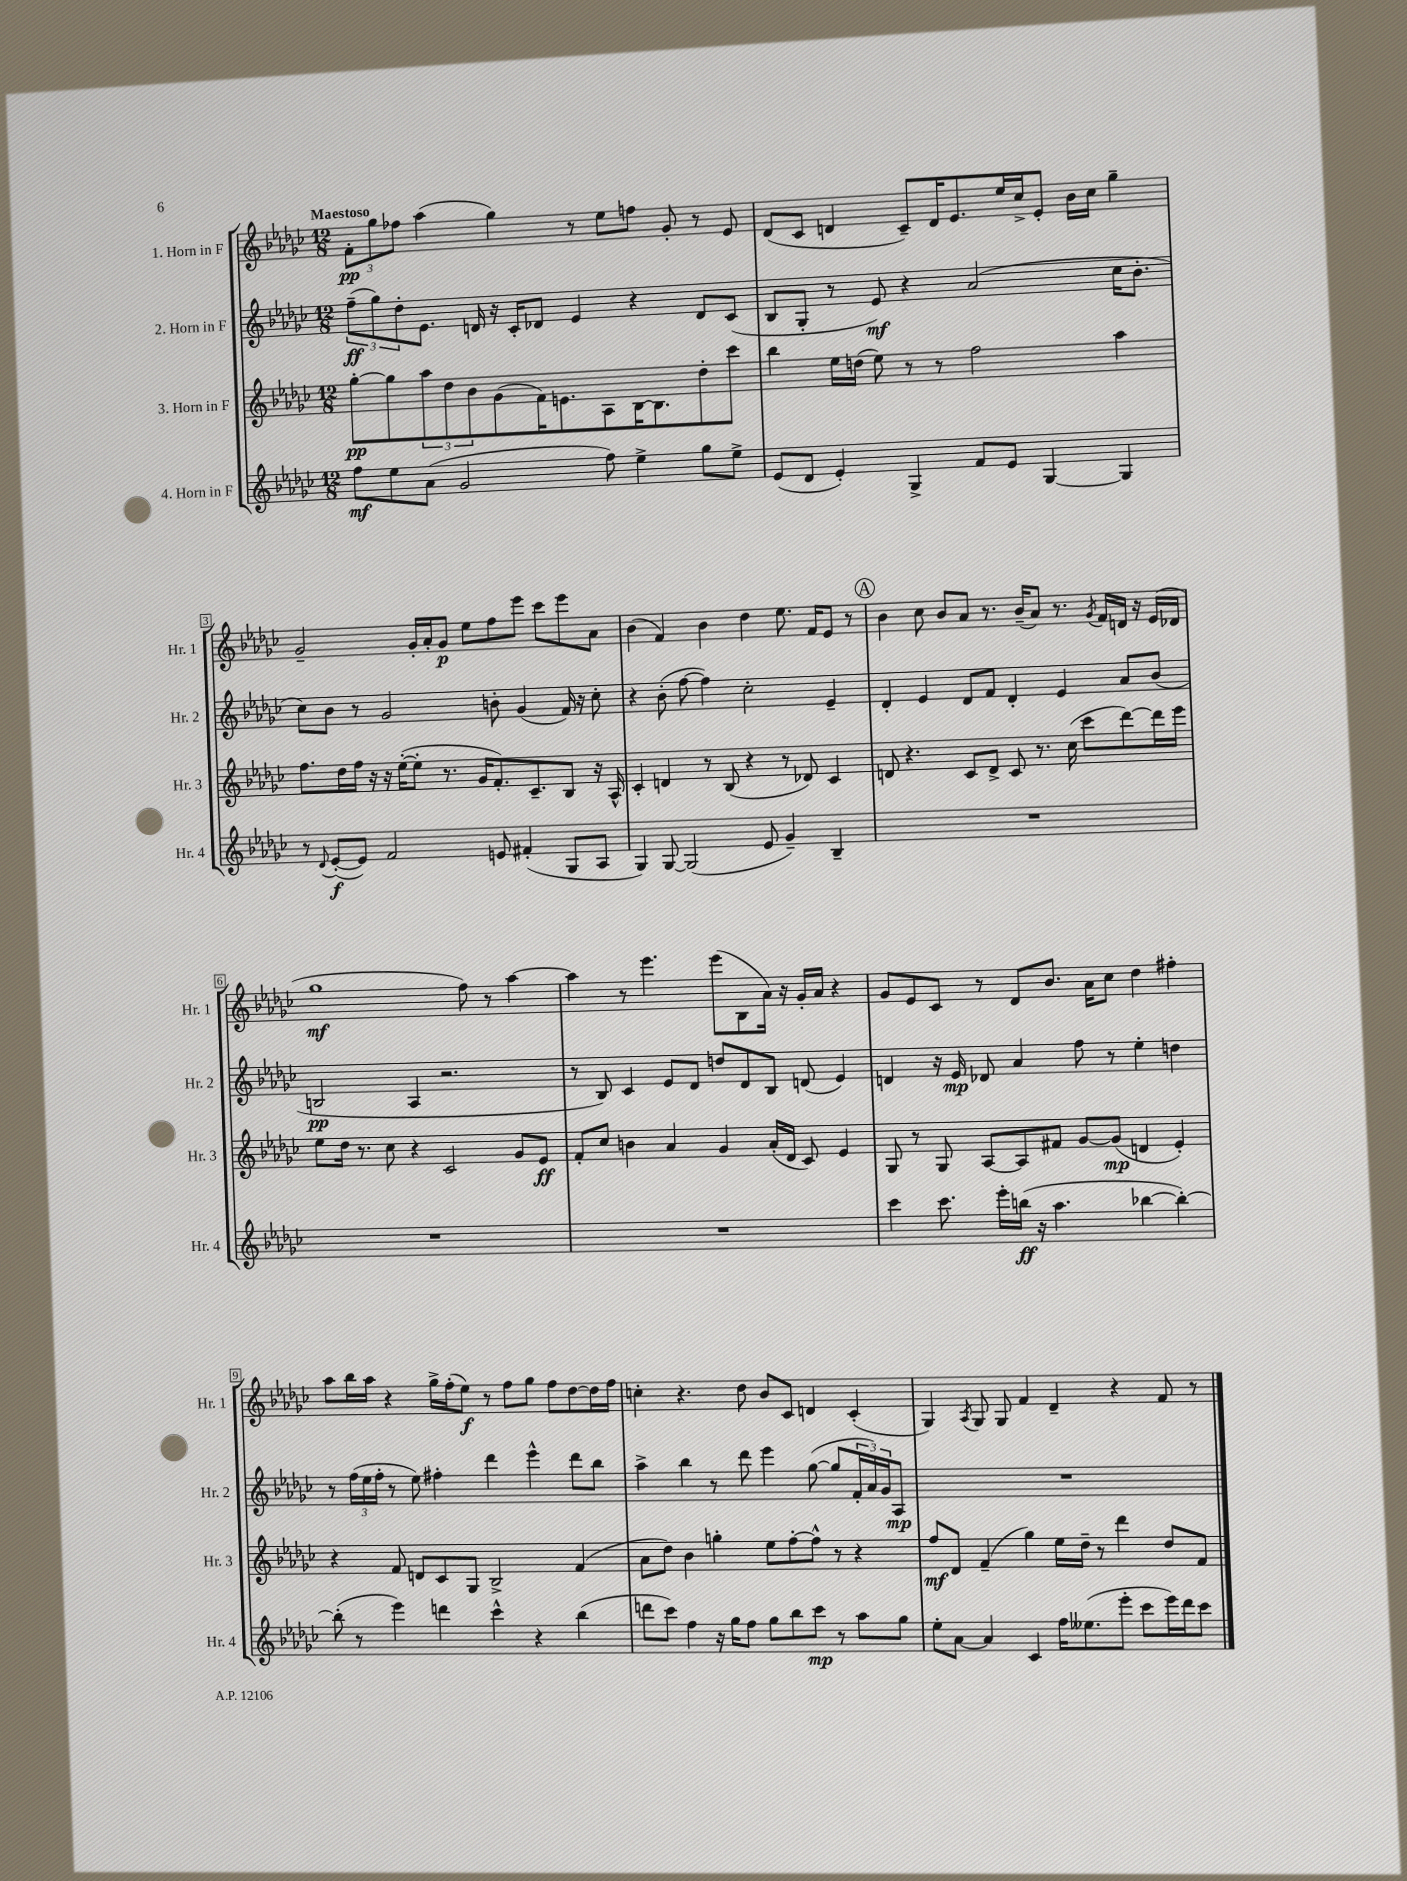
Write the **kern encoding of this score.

**kern	**kern	**kern	**kern
*staff4	*staff3	*staff2	*staff1
*clefG2	*clefG2	*clefG2	*clefG2
*k[b-e-a-d-g-c-]	*k[b-e-a-d-g-c-]	*k[b-e-a-d-g-c-]	*k[b-e-a-d-g-c-]
*M12/8	*M12/8	*M12/8	*M12/8
8ff	[8gg-'	(12ff~	12f'
.	.	12gg-)	12gg-
8ee-	8gg-]	.	.
.	.	12dd-'	12ff-
(8a-	12aa-	8.e-	(4aa-
.	12dd-	.	.
2g-	.	.	.
.	12b-	.	.
.	.	16d	.
.	(8g-	16r	4gg-)
.	.	16c-'	.
.	16f)	8d-	.
.	8.e	.	.
.	.	4e-	8r
8ff)	8A-	.	8ee-
4ee-^	[16B-	4r	8ff
.	8.B-]	.	.
.	.	.	8g-'
8gg-	8dd-'	8d-	8r
8ee-^	8ccc-	(8c-	8e-
=	=	=	=
(8e-	4bb-	8B-	(8d-
8d-	.	8G-'	8c-
4e-')	16ee-	8r	4d
.	(16dd	.	.
.	8ee-)	8e-)	.
4G-^	8r	4r	8c-~)
.	8r	.	16d
.	.	.	8.e-
8f	2ff	(2a-	.
8e-	.	.	16ee-
.	.	.	16cc-^
[4G-	.	.	8e-'
.	.	.	16b-
.	.	.	16cc-
4G-]	4aa-	16cc-	4gg-~
.	.	8.b-'	.
=	=	=	=
8r	8.ff	8cc-)	2g-~
8qqd-	.	.	.
([8e-'	.	8b-	.
.	16dd-	.	.
8e-])	16ff	8r	.
.	16r	.	.
2f	16r	2g-	.
.	([16ee-'	.	.
.	8ee-']	.	16g-'
.	.	.	16a-'
.	8.r	.	8g-
.	.	.	8ee-
.	16g-	.	.
8e	8.f')	8b'	8ff
(4f#'	.	(4g-	8eee-
.	8.c-~	.	.
.	.	.	8ccc-
8G-	8B-	16f)	8eee-
.	.	16r	.
8A-	16r	8cc-'	8a-
.	16A-^^	.	.
=	=	=	=
4G-)	4c-'	4r	(4b-
[8G-	4d	(8b-'	4f)
(2G-]	.	[8ff	.
.	8r	4ff])	4b-
.	(8B-	.	.
.	4r	2cc-'	4dd-
8e-	.	.	.
4g-~)	8r	.	8.ee-
.	8d-)	.	.
.	.	.	16f
4B-~	4c-	4e-~	8e-
.	.	.	8r
=	=	=	=
1.r	8d	4d-'	4b-
.	4.r	.	.
.	.	4e-	8cc-
.	.	.	8b-
.	8c-	8d-	8a-
.	8d^	8f	8.r
.	8c-	4d-'	.
.	.	.	(16b-~
.	8.r	.	8a-)
.	.	4e-	8.r
.	(16cc-	.	.
.	8ccc-	.	.
.	.	.	8qg-
.	.	.	16f
.	[8ddd-)	8a-	16d
.	.	.	16r
.	16ddd-]	(8b-	(16e-
.	16eee-	.	16d-
=	=	=	=
1.r	8ee-	2B	1gg-
.	16dd-	.	.
.	8.r	.	.
.	8cc-	.	.
.	4r	4A-	.
.	2c-	2.r	.
.	.	.	8ff)
.	.	.	8r
.	8g-	.	[4aa-
.	8e-	.	.
=	=	=	=
1.r	8f'	8r	4aa-]
.	8cc-	8B-)	.
.	4b	4c-	8r
.	.	.	4.eee-
.	4a-	8e-	.
.	.	8d-	.
.	4g-	8dd	(8eee-
.	.	8d-	8B-
.	(16a-'	8B-	16a-)
.	16d-	.	16r
.	8c-)	(8d	16g-'
.	.	.	16a-
.	4e-	4e-)	4r
=	=	=	=
4ccc-	8G-	4d	8g-
.	8r	.	8e-
8.ccc-	8G-	16r	8c-
.	.	16e-	.
.	[8A-	8d-	8r
16eee-'	.	.	.
(16bb	8A-]	4a-	8d-
16r	.	.	.
4.aa-	8f#	.	8.b-
.	[8g-	8ff	.
.	.	.	16a-
.	(8g-]	8r	8cc-
[4bb-	4d	4ee-'	4dd-
4bb-'_)	4e-')	4dd	4ff#'
=	=	=	=
(8bb-']	4r	8r	8aa-
8r	.	(24ff	16bb-
.	.	24ee-	.
.	.	.	16aa-
.	.	24ff'	.
4eee-)	8f	8r	4r
.	8d	8ee-)	.
4ddd	8c-	4ff#'	16gg-^
.	.	.	(16ff'
.	8G-	.	8ee-)
4ccc-^^	2B-^	4ddd-	8r
.	.	.	8ff
4r	.	4eee-^^	8gg-
.	.	.	8ff
(4bb-	(4f	8ddd-	[8dd-
.	.	8bb-	16dd-]
.	.	.	16ff
=	=	=	=
8ddd	8a-	4aa-^	4cc'
8ccc-)	8dd-)	.	.
4ff	4b-	4bb-	4.r
16r	4gg'	8r	.
16gg-	.	.	.
8ff	.	8ddd-	8dd-
8gg-	8ee-	4eee-	8b-
8bb-	[8ff'	.	8c-
8ccc-	8ff^^]	([8gg-	4d
8r	8r	8gg-]	.
8aa-	4r	24f'	(4c-'
.	.	24a-)	.
.	.	24g-	.
8gg-	.	8A-	.
=	=	=	=
8ee-'	8ff	1.r	4G-)
[8a-	8d-	.	.
.	.	.	8qA-
4a-]	(4f~	.	8G-
.	.	.	8G-
4c-	4gg-)	.	4f
16ff	16ee-	.	4d-~
(8.ee--	16dd-~	.	.
.	8r	.	.
8eee-'	4ddd-	.	4r
8ccc-	.	.	.
16eee-)	8dd-	.	8f
16ddd-	.	.	.
8ccc-	8f	.	8r
==	==	==	==
*-	*-	*-	*-
